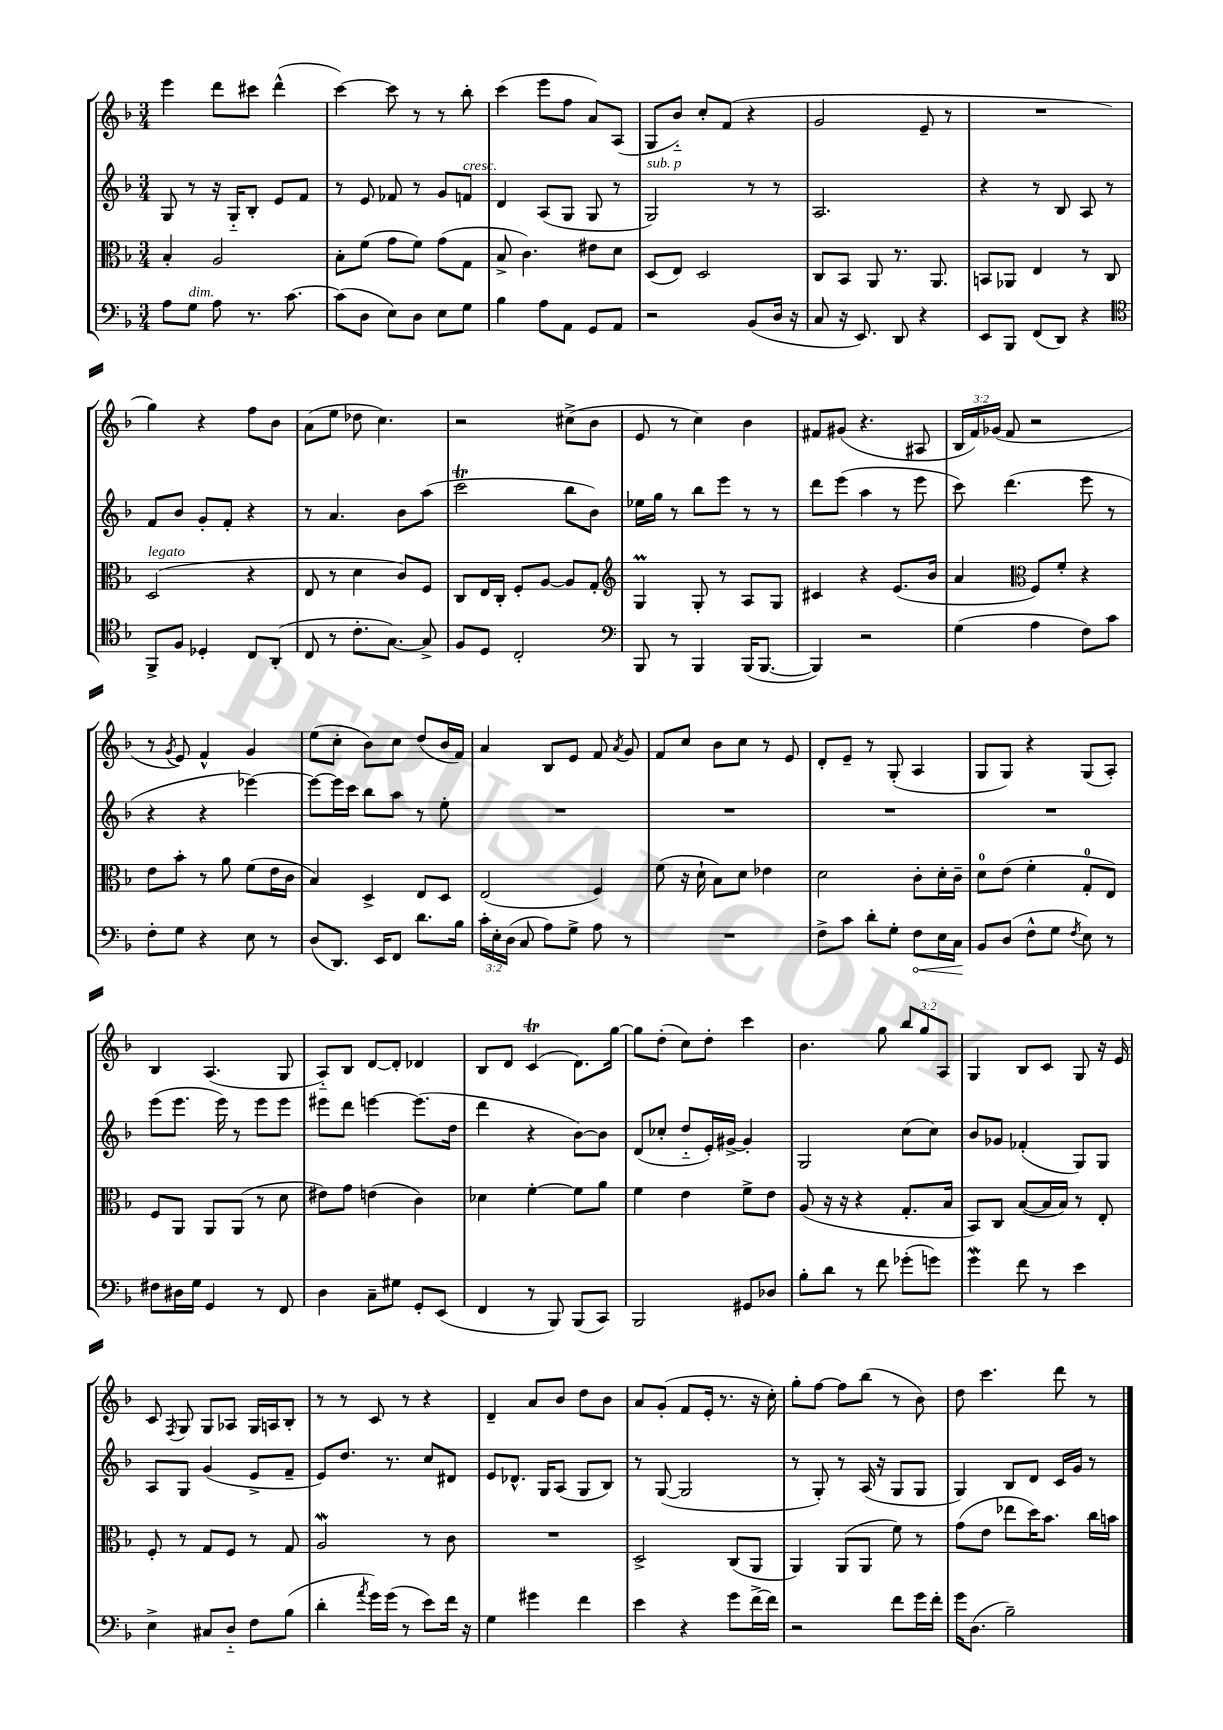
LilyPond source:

<<
\new StaffGroup <<
\new Staff = "s0" {
    \clef treble \key f \major \numericTimeSignature \time 3/4 \override Staff.TupletNumber.text = #tuplet-number::calc-fraction-text
    \autoBeamOff e'''4 d'''8[ cis'''8] d'''4-^( |
    c'''4~) c'''8 r8 r8 bes''8-. |
    c'''4( e'''8[ f''8] a'8[) a8]( |
    g8[ bes'8]-_) c''8[-. f'8]( r4 |
    g'2 e'8-- r8 |
    R2. |
    g''4) r4 f''8[ bes'8] |
    a'8[( e''8] des''8 c''4.) |
    r2 cis''8[->( bes'8] |
    e'8 r8 c''4) bes'4 |
    fis'8[ gis'8]( r4. ais8 |
    \tuplet 3/2 { bes16[ f'16) ges'16]( } f'8 r2 |
    r8 \acciaccatura { g'8 } e'8) f'4-^ g'4 |
    e''8[( c''8]-. bes'8[) c''8] d''8[( bes'16 f'16]) |
    a'4 bes8[ e'8] f'8 \acciaccatura { a'8 } g'8 |
    f'8[ c''8] bes'8[ c''8] r8 e'8 |
    d'8[-. e'8]-- r8 g8-.( a4 |
    g8[ g8]) r4 g8[( a8]-.) |
    bes4 a4.( g8 |
    a8[-_) bes8] d'8[~ d'8]-. des'4 |
    bes8[ d'8] c'4\trill( d'8.[) g''16]~ |
    g''8[ d''8]-.( c''8[) d''8]-. c'''4 |
    bes'4. g''8 \tuplet 3/2 { bes''8[ g''8 a8] } |
    g4 bes8[ c'8] g8 r16 e'16 |
    c'8 \acciaccatura { f8 } g8 g8[ aes8] g16[ a16 bes8]-. |
    r8 r8 c'8 r8 r4 |
    d'4-- a'8[ bes'8] d''8[ bes'8] |
    a'8[ g'8]-.( f'8[ e'16]-. r8. r16 c''16-.) |
    g''8[-. f''8]~ f''8[ bes''8]( r8 bes'8) |
    d''8 c'''4. d'''8 r8 \bar "|." |
}
\new Staff = "s1" {
    \clef treble \key f \major \numericTimeSignature \time 3/4
    \autoBeamOff g8 r8 r16 g16[-_ bes8]-. e'8[ f'8] |
    r8 e'8 fes'8 r8 g'8[ f'8]^\markup { \italic "cresc." } |
    d'4 a8[( g8] g8 r8 |
    g2^\markup { \italic "sub. p" }) r8 r8 |
    a2. |
    r4 r8 bes8 a8 r8 |
    f'8[ bes'8] g'8[-. f'8]-. r4 |
    r8 a'4. bes'8[ a''8]( |
    c'''2\trill bes''8[ bes'8]) |
    ees''16[ g''16] r8 bes''8[ e'''8] r8 r8 |
    d'''8[ e'''8]( a''4 r8 e'''8 |
    c'''8) d'''4.( e'''8 r8 |
    r4 r4 ees'''4~) |
    ees'''8[~ ees'''16 c'''16] bes''8[ a''8] r8 e''8-. |
    R2. |
    R2. |
    R2. |
    R2. |
    e'''8[( e'''8.] e'''16) r8 e'''8[ e'''8] |
    eis'''8[ d'''8] e'''4~ e'''8.[( d''16] |
    d'''4 r4 bes'8[~) bes'8] |
    d'8[( ces''8]-. d''8[-_ e'16-.) gis'16]~-> gis'4-. |
    g2 c''8[( c''8]) |
    bes'8[ ges'8] fes'4-.( g8[) g8] |
    a8[ g8] g'4( e'8[-> f'8]-- |
    e'8[) d''8.] r8. c''8[ dis'8] |
    e'8[ des'8.]-^ g16[ a8]( g8[ bes8]) |
    r8 g8~( g2 |
    r8 g8-.) r8 a16( r16 g8[ g8] |
    g4) bes8[ d'8] c'16[ g'16] r8 \bar "|." |
}
\new Staff = "s2" {
    \clef alto \key f \major \numericTimeSignature \time 3/4
    \autoBeamOff bes4-. a2 |
    bes8[-. f'8]( g'8[ f'8]) g'8[( g8] |
    bes8-> c'4.) eis'8[ d'8] |
    d8[( e8]) d2 |
    c8[ bes,8] a,8 r8. a,8. |
    b,8[ aes,8] e4 r8 c8 |
    d2^\markup { \italic "legato" }( r4 |
    e8 r8 d'4 c'8[) f8] |
    c8[ e16 c16]-. f8[-. a8]~ a8[ g8]-. |
    \clef treble g4\prall g8-. r8 a8[ g8] |
    cis'4 r4 e'8.[( bes'16] |
    a'4 \clef alto f8[) f'8]-. r4 |
    e'8[ bes'8]-. r8 a'8 f'8[( e'16 c'16] |
    bes4) d4-> e8[ d8] |
    e2( f4) |
    f'8( r16 d'16-! bes8[) d'8] ees'4 |
    d'2 c'8[-. d'16-. c'16]-- |
    d'8[-0 e'8]( f'4-. g8[-0-. e8]) |
    f8[ a,8] a,8[ a,8]( r8 d'8 |
    eis'8[) g'8] e'4( c'4) |
    des'4 f'4~-. f'8[ a'8] |
    f'4 e'4 f'8[-> e'8] |
    a8( r16 r16 r4 g8.[-. bes16] |
    bes,8[) c8] bes8[~( bes16 bes16]) r8 e8-. |
    f8-. r8 g8[ f8] r8 g8 |
    a2\mordent r8 c'8 |
    R2. |
    d2-> c8[( a,8] |
    a,4) a,8[( a,8] f'8) r8 |
    g'8[( e'8] ees''8[ d''16) bes'8.] c''16[ b'16] \bar "|." |
}
\new Staff = "s3" {
    \clef bass \key f \major \numericTimeSignature \time 3/4 \override Staff.TupletNumber.text = #tuplet-number::calc-fraction-text
    \autoBeamOff a8[ g8]^\markup { \italic "dim." } a8 r8. c'8.~ |
    c'8[( d8] e8[) d8] e8[ g8] |
    bes4 a8[ a,8] g,8[ a,8] |
    r2 bes,8[( d16] r16 |
    c8 r16 e,8.) d,8 r4 |
    e,8[ bes,,8] f,8[( d,8]) r4 |
    \clef tenor f,8[-> f8] des4-. c8[ a,8]-.( |
    c8 r8 c'8.[-. g8.]~) g8-> |
    f8[ d8] c2-. |
    \clef bass bes,,8 r8 bes,,4 bes,,16[( bes,,8.]~ |
    bes,,4) r2 |
    g4( a4 f8[) c'8] |
    f8[-. g8] r4 e8 r8 |
    d8[( d,8.]) e,16[ f,8] d'8.[ bes16] |
    \tuplet 3/2 { c'16[-. e16-. d16]( } c8 a8[) g8]-> a8 r8 |
    R2. |
    f8[-> c'8] d'8[-. g8]-. \once \override Hairpin.circled-tip = ##t f8[\< e16 c16]\! |
    bes,8[ d8]( f8[-^ g8] \acciaccatura { f8 } e8) r8 |
    fis8[ dis16 g16] g,4 r8 f,8 |
    d4 c8[-- gis8] g,8[-. e,8]( |
    f,4 r8 bes,,8) bes,,8[( c,8]) |
    bes,,2 gis,8[ des8] |
    bes8[-. d'8] r8 f'8 ges'8[-.( g'8]) |
    g'4\mordent f'8 r8 e'4 |
    e4-> cis8[ d8]-_ f8[ bes8]( |
    d'4-. \acciaccatura { a'8 } g'16[) g'16]( r8 e'8[) f'16] r16 |
    g4 gis'4 f'4 |
    e'4 r4 g'8[ f'16~-> f'16] |
    r2 f'8[ g'16 f'16]-. |
    g'16[ d8.]( bes2--) \bar "|." |
}
>>
>>
\layout { \context { \Score \remove "Bar_number_engraver" } }
